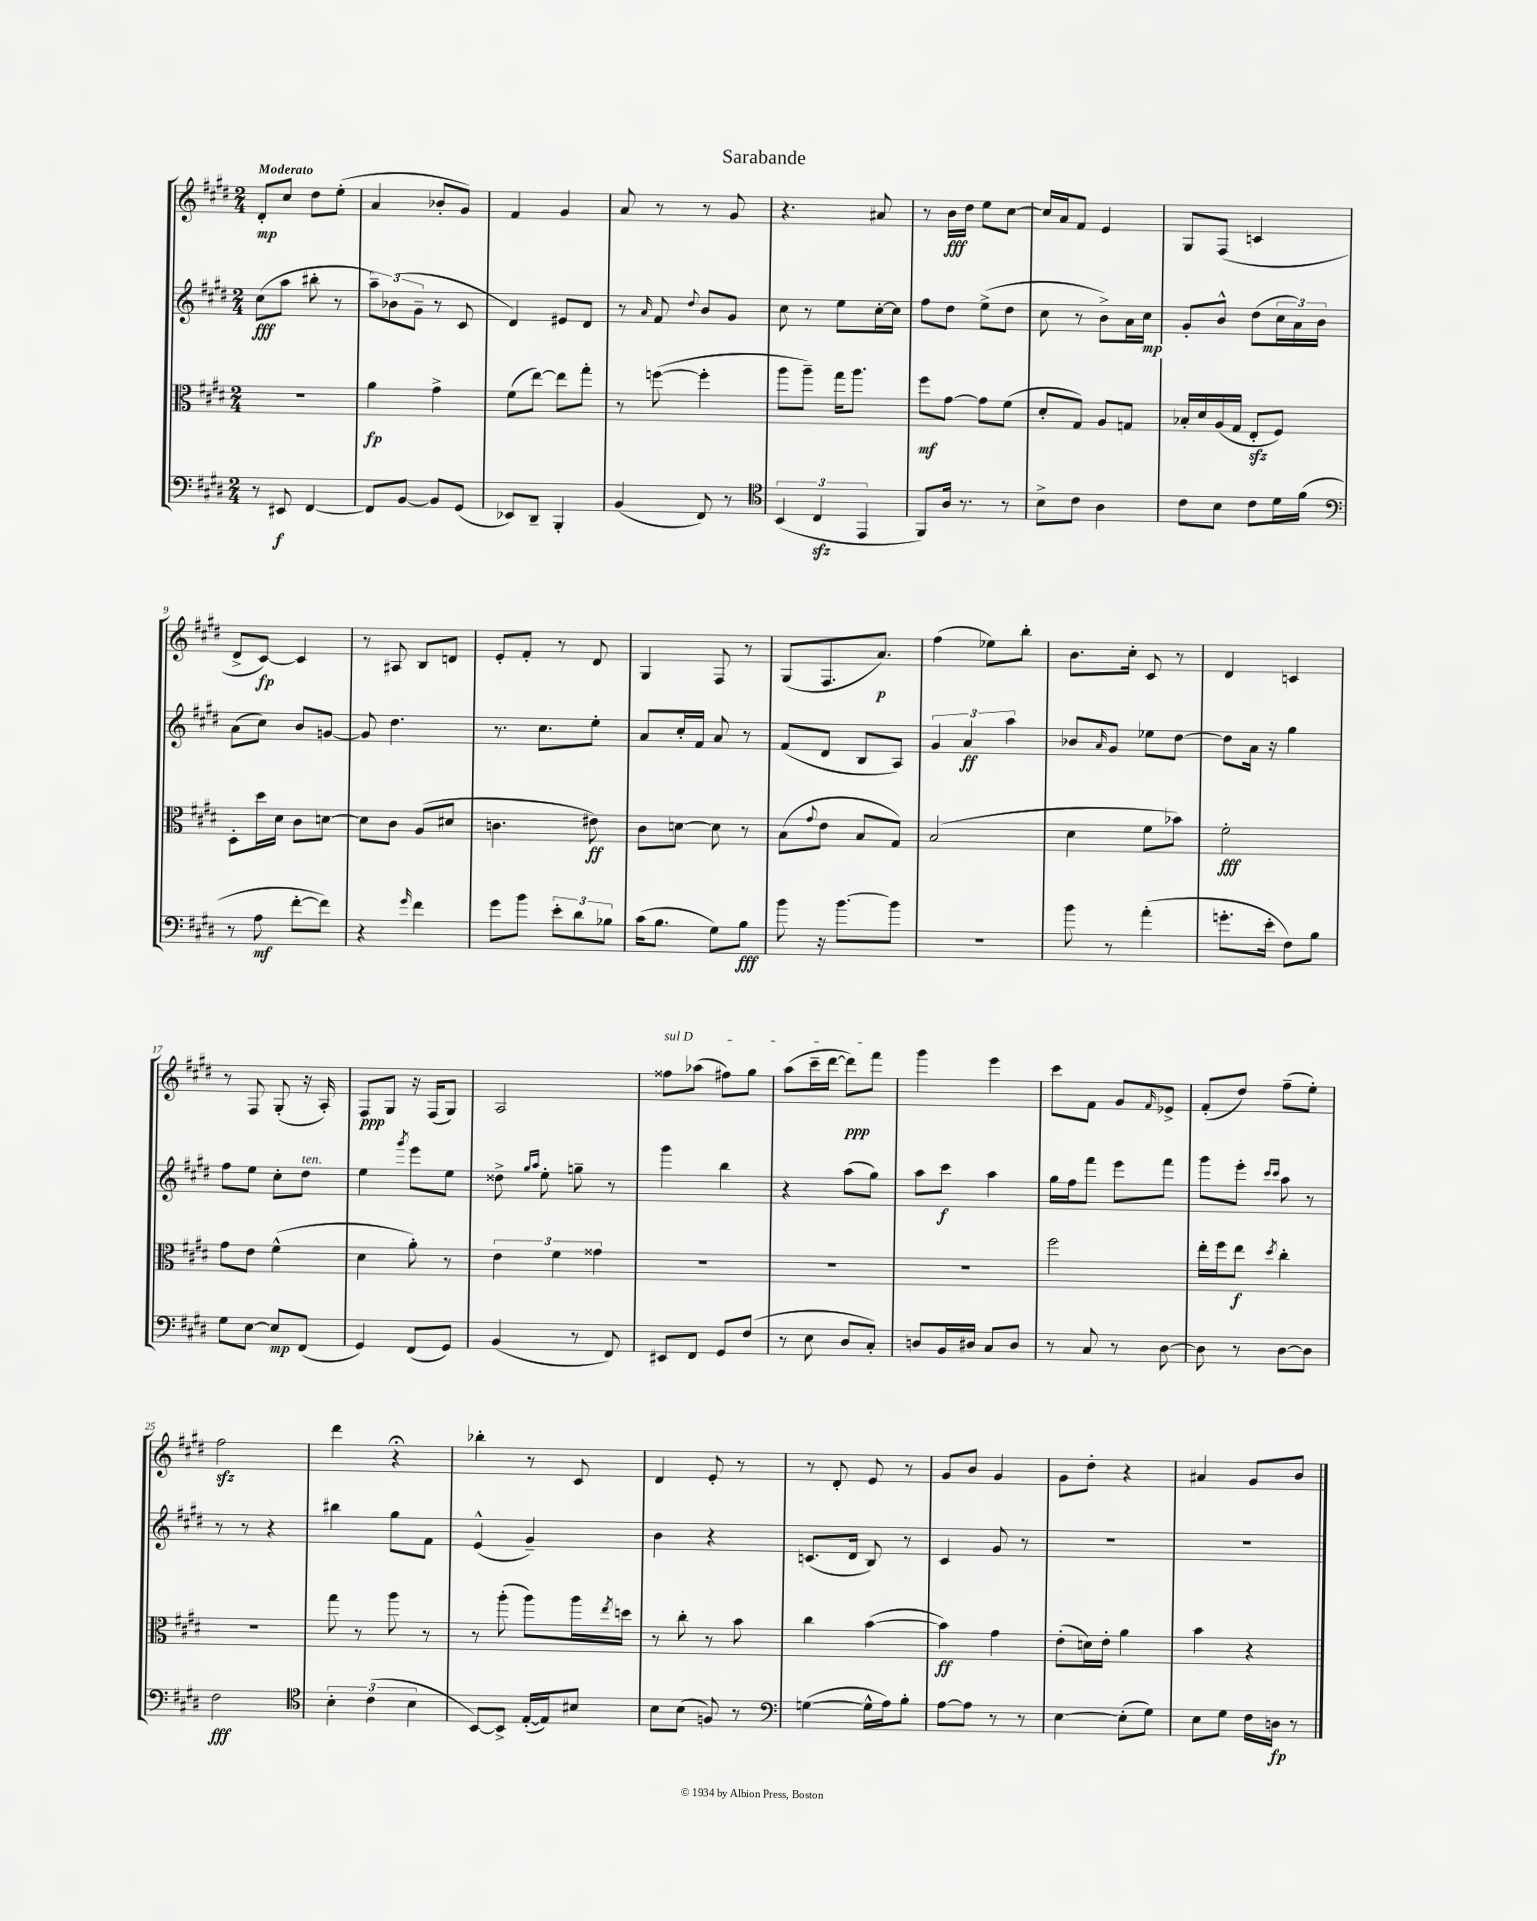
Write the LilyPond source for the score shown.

\header { title = "Sarabande" }
<<
\new StaffGroup <<
\new Staff = "s0" {
    \clef treble \key e \major \numericTimeSignature \time 2/4 \tempo "Moderato"
    dis'8-.\mp cis''8 dis''8 e''8-.( |
    a'4 bes'8-. gis'8) |
    fis'4 gis'4 |
    a'8 r8 r8 gis'8 |
    r4. ais'8 |
    r8 b'16\fff dis''16 e''8 cis''8~ |
    cis''16 a'16 fis'8 e'4 |
    gis8 fis8( c'4 |
    dis'8-> cis'8~\fp) cis'4 |
    r8 ais8 b8 d'8 |
    e'8-. fis'8-. r8 dis'8 |
    gis4 fis8 r8 |
    gis8( fis8. a'8.\p) |
    fis''4( ees''8) b''8-. |
    b'8. cis''16-. cis'8 r8 |
    dis'4 c'4 |
    r8 fis8 gis8-.( r16 a16-.) |
    fis8\ppp gis8 r16 fis16( gis8) |
    a2 |
    \once \override TextSpanner.bound-details.left.text = \markup { \italic "sul D" } fisis''8\startTextSpan aes''8( fis''8) gis''8 |
    a''8( cis'''16-- dis'''16~ dis'''8\ppp) fis'''8\stopTextSpan |
    gis'''4 e'''4 |
    cis'''8 fis'8 gis'8 \grace { fis'16 } ees'8-> |
    fis'8-.( dis''8) fis''8--( e''8-.) |
    fis''2\sfz |
    dis'''4 r4\fermata |
    bes''4-. r8 cis'8 |
    dis'4 e'8-. r8 |
    r8 dis'8-. e'8 r8 |
    gis'8 b'8 gis'4 |
    gis'8 dis''8-. r4 |
    ais'4 gis'8 b'8 \bar "|." |
}
\new Staff = "s1" {
    \clef treble \key e \major \numericTimeSignature \time 2/4
    cis''8\fff( a''8 bis''8-. r8 |
    \tuplet 3/2 { a''8--) bes'8( gis'8-- } r8 cis'8 |
    dis'4) eis'8 dis'8 |
    r8 \grace { a'16 } fis'8 \appoggiatura { dis''8 } b'8 gis'8 |
    cis''8 r8 e''8 cis''16~-. cis''16 |
    fis''8 dis''8 e''8->( dis''8 |
    cis''8 r8 b'8->) a'16 cis''16\mp |
    gis'8-. b'8-^ dis''8( \tuplet 3/2 { cis''16 a'16) b'16 } |
    a'8( cis''8) b'8 g'8~ |
    g'8 dis''4. |
    r8. cis''8. e''8-. |
    a'8 cis''16-. fis'16 a'8 r8 |
    fis'8( dis'8 b8 a8) |
    \tuplet 3/2 { gis'4 a'4\ff a''4 } |
    bes'8 \grace { a'16 } gis'8 ees''8 dis''8~ |
    dis''8 a'16 r16 gis''4 |
    fis''8 e''8 cis''8-. dis''8^\markup { \italic "ten." } |
    e''4 \acciaccatura { gis'''8 } e'''8 e''8 |
    disis''8-> \grace { gis''16 a''16 } e''8-. g''8-- r8 |
    gis'''4 b''4 |
    r4 a''8( gis''8) |
    a''8 cis'''8\f a''4 |
    gis''16 fis''16 fis'''8 e'''8 fis'''8 |
    gis'''8 e'''8-. \grace { cis'''16 cis'''16 } a''8 r8 |
    r8 r8 r4 |
    bis''4 gis''8 fis'8 |
    e'4-^( gis'4--) |
    b'4 r4 |
    c'8.( dis'16 b8) r8 |
    cis'4 gis'8 r8 |
    R2 |
    R2 \bar "|." |
}
\new Staff = "s2" {
    \clef alto \key e \major \numericTimeSignature \time 2/4
    r2 |
    a'4\fp gis'4-> |
    fis'8( e''8~) e''8 gis''8-. |
    r8 f''8~( f''4-. |
    a''8 a''8--) gis''16 a''8. |
    fis''8\mf gis'8~ gis'8 fis'8( |
    dis'8-. gis8) a8 g8 |
    bes16-. dis'16 a16( gis16 e8-.\sfz fis8) |
    dis8-. dis''16 dis'16 cis'8 d'8~ |
    d'8 cis'8 a8( dis'8 |
    c'4. eis'8\ff) |
    cis'8 d'8~ d'8 r8 |
    b8( \appoggiatura { gis'8 } e'8 b8 gis8) |
    b2( |
    dis'4 fis'8 bes'8) |
    fis'2-.\fff |
    gis'8 e'8 fis'4-^( |
    dis'4 a'8-.) r8 |
    \tuplet 3/2 { e'4 fis'4 gisis'4 } |
    R2 |
    R2 |
    R2 |
    fis''2 |
    e''16-. fis''16 e''8\f \acciaccatura { dis''8 } cis''4-. |
    R2 |
    gis''8 r8 a''8 r8 |
    r8 a''8-.( a''8) a''16 \acciaccatura { e''8 } d''16 |
    r8 cis''8-. r8 b'8 |
    cis''4 b'4~( |
    b'4\ff) gis'4 |
    e'8-.( d'16) e'16-. a'4 |
    b'4 r4 \bar "|." |
}
\new Staff = "s3" {
    \clef bass \key e \major \numericTimeSignature \time 2/4
    r8 eis,8\f fis,4~ |
    fis,8 b,8~ b,8 gis,8( |
    ees,8) dis,8-- b,,4-. |
    b,4( fis,8) r8 |
    \clef tenor \tuplet 3/2 { b,4( cis4\sfz e,4 } |
    fis,8) a16 r8. r8 |
    b8-> cis'8 a4 |
    cis'8 b8 cis'8 dis'16 fis'16( |
    \clef bass r8 a8\mf fis'8~-. fis'8) |
    r4 \grace { gis'16 } fis'4 |
    gis'8 b'8 \tuplet 3/2 { e'8-. dis'8 bes8 } |
    cis'16( b8. gis8) b8\fff |
    b'8 r16 b'8.~ b'8 |
    R2 |
    b'8 r8 a'4-.( |
    g'8.-. e'16-. fis8) b8 |
    gis8 e8~ e8\mp fis,8( |
    gis,4) fis,8( gis,8) |
    b,4( r8 fis,8) |
    eis,8 fis,8 gis,8 fis8( |
    r8 e8 dis8 cis8-.) |
    d8 b,16 dis16 cis8 dis8 |
    r8 cis8 r8 dis8~ |
    dis8 r8 dis8~ dis8 |
    fis2\fff |
    \clef tenor \tuplet 3/2 { b4-. cis'4( b4 } |
    b,8~) b,8-> e16~-.( e16) bis8 |
    b8 b8( f8) r8 |
    \clef bass g4~( g16-^ a16) b8-. |
    a8~ a8 r8 r8 |
    e4~ e8-.( gis8) |
    e8 gis8 fis16 d16\fp r8 \bar "|." |
}
>>
>>
